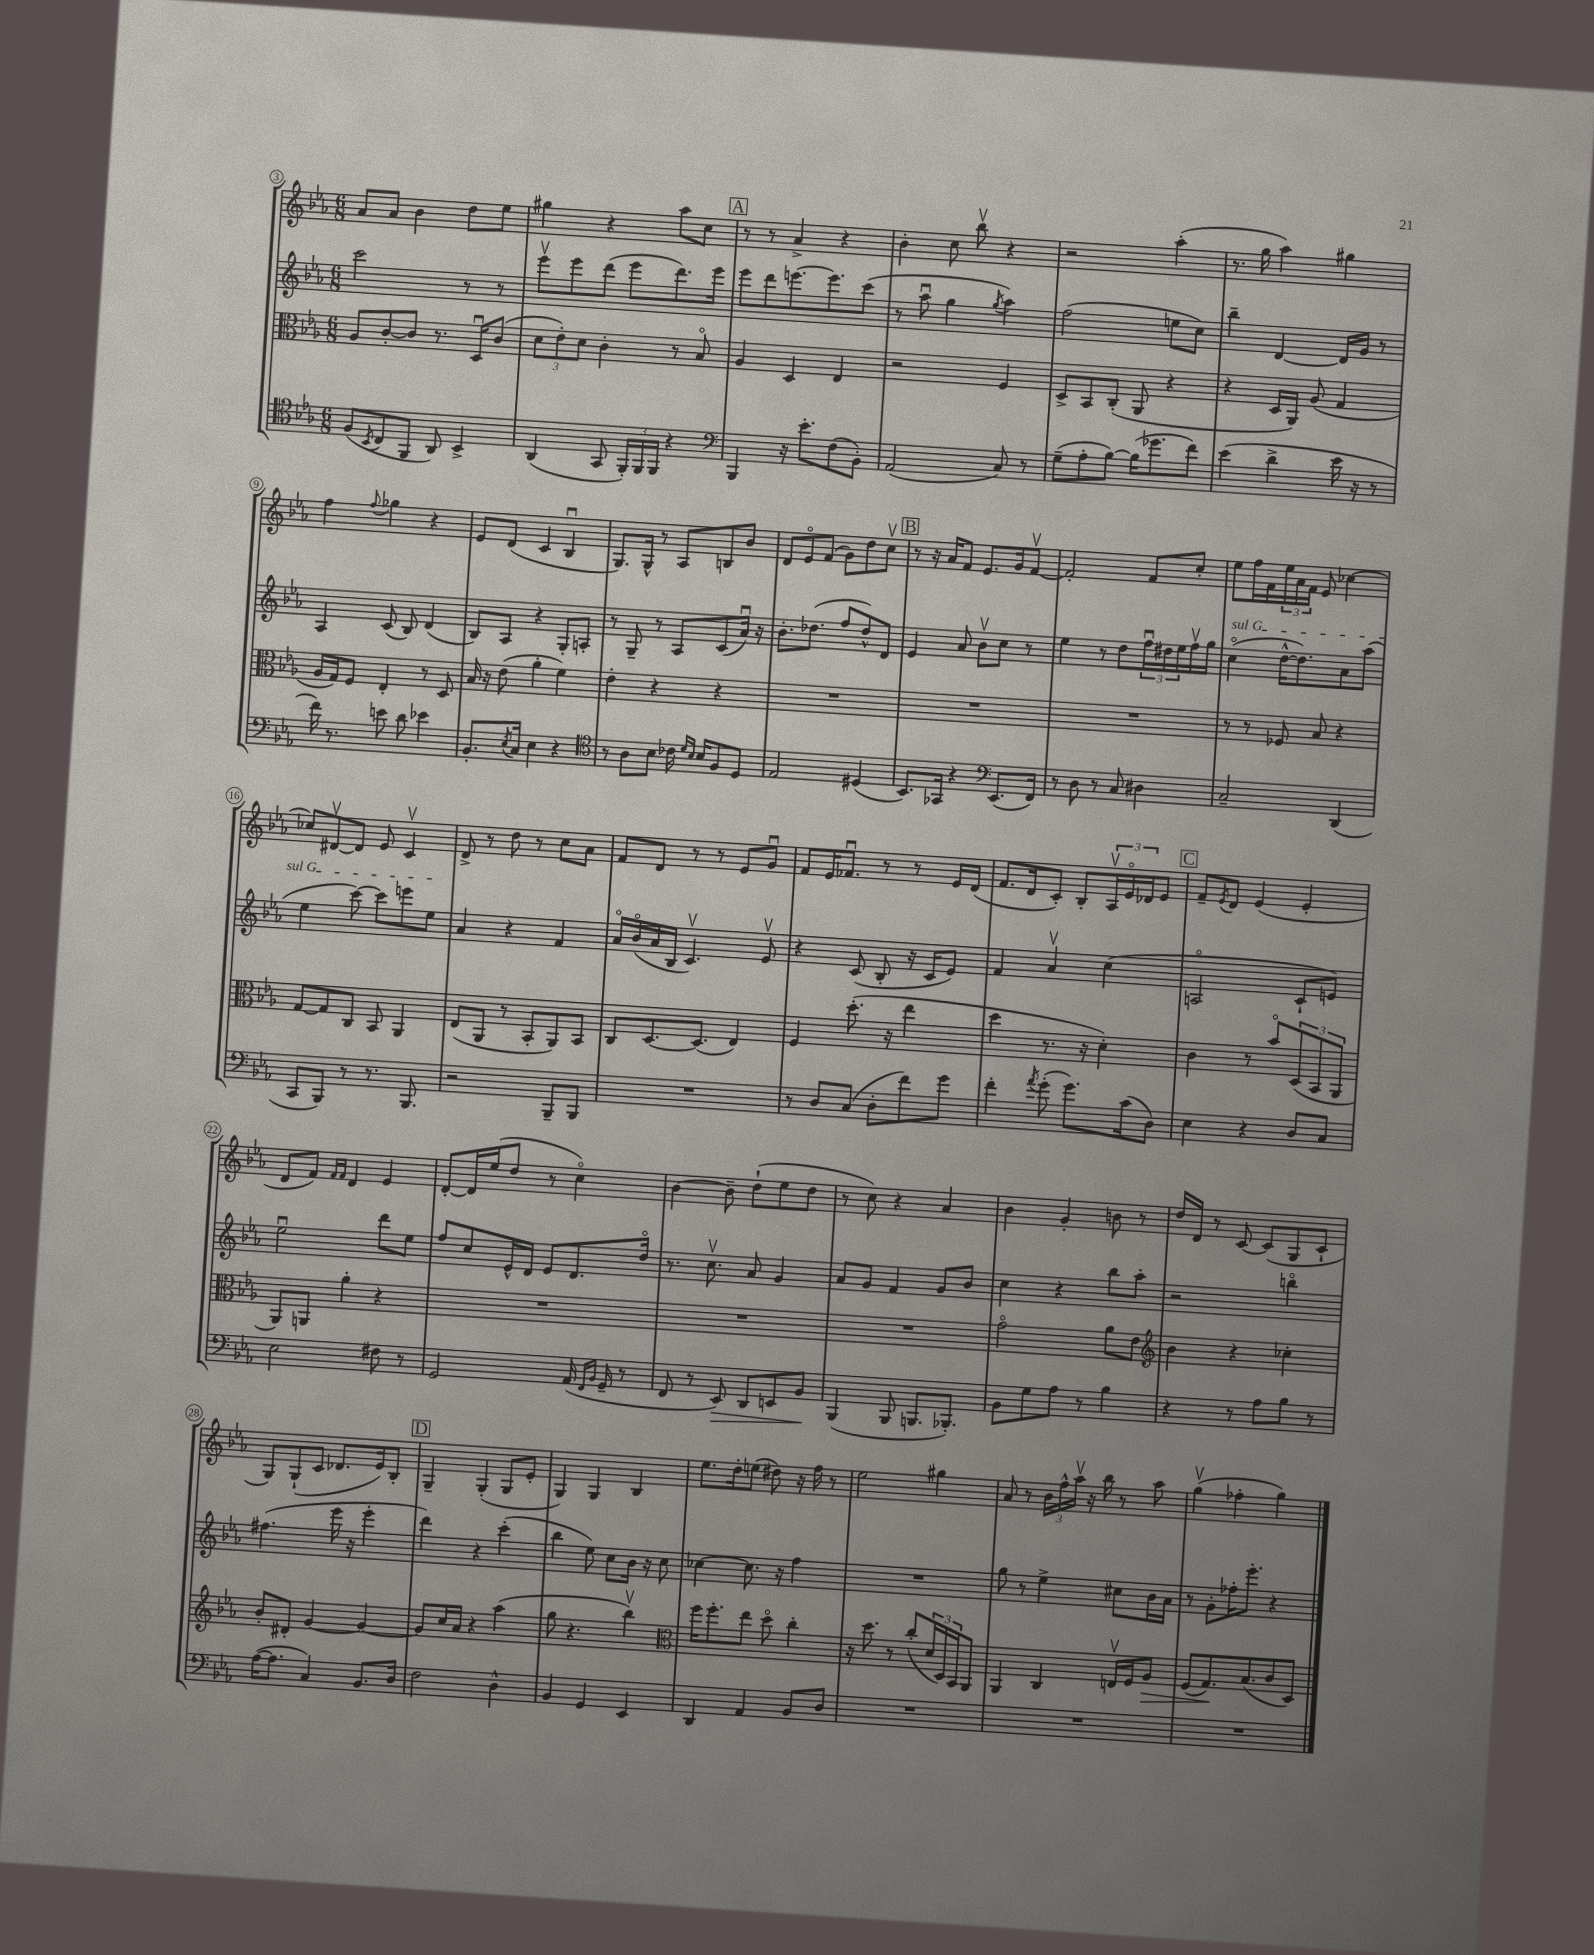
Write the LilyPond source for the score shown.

<<
\new StaffGroup <<
\new Staff = "s0" {
    \clef treble \key ees \major \numericTimeSignature \time 6/8
    aes'8 aes'8 bes'4 d''8 ees''8 |
    gis''4 r4 aes''8 c''8 |
    \mark \markup { \box "A" } r8 r8 aes'4-> r4 |
    bes'4-. c''8 bes''8\upbow r4 |
    r2 aes''4-.( |
    r8. g''16 aes''4) gis''4 |
    f''4 \appoggiatura { f''8 } ges''4 r4 |
    ees'8 d'8( c'4 bes4\downbow |
    g8.) g16-^ r8 aes8 b8 bes'8 |
    d'8 ees'8\flageolet f'8( g'8) d''8 c''8\upbow |
    \mark \markup { \box "B" } r8 r16 aes'16 f'8 ees'8. g'16 f'8~\upbow |
    f'2-. f'8 c''8-. |
    ees''8 f''16 f'16 \tuplet 3/2 { ees''16 aes'16 f'16 } ees'8 ces''4~ |
    ces''8 dis'8~\upbow dis'8 ees'8 c'4\upbow |
    d'8-> r8 d''8 r8 c''8 aes'8 |
    f'8 d'8 r8 r8 ees'8 g'8\downbow |
    f'8 ees'16 fes'8.\downbow r8 r8 ees'16 d'16( |
    f'8. d'16 c'8-.) bes8-. \tuplet 3/2 { aes16\upbow ees'16\flageolet des'16 } ees'8 |
    \mark \markup { \box "C" } f'8-- \acciaccatura { ees'8 } d'8 ees'4( ees'4-. |
    d'8 f'8) \grace { f'16 f'16 } d'4 ees'4 |
    d'8~-. d'16 ees''16( d''8 r8 c''4\flageolet) |
    bes'4~ bes'8-- d''8-!( ees''8 d''8 |
    r8 c''8) r4 aes'4 |
    bes'4 g'4-. b'8 r8 |
    d''16 d'16 r8 c'8~ c'8( g8 c'8-! |
    g8) g8-!( c'8 des'8. ees'16) bes8-. |
    \mark \markup { \box "D" } g4-- g4-.( g8 ees'8-. |
    g4) g4 bes4 |
    ees''8. d''16-. e''8( dis''8) r16 f''16 r8 |
    ees''2 gis''4 |
    aes'8 r8 \tuplet 3/2 { bes'16 f''16-^ aes''16\upbow } r16 bes''16 r8 aes''8 |
    g''4\upbow( fes''4-. g''4) \bar "|." |
}
\new Staff = "s1" {
    \clef treble \key ees \major \numericTimeSignature \time 6/8
    c'''2 r8 r8 |
    ees'''8\upbow ees'''8 d'''8( ees'''8 d'''8.) ees'''16 |
    \mark \markup { \box "A" } ees'''8 d'''8 e'''8.~ e'''8. c'''8( |
    r8 aes''8\downbow g''4 \acciaccatura { g''8 } aes''4) |
    f''2( e''8 c''8) |
    bes''4-- d'4~ d'16 g'16 r8 |
    aes4 c'8( bes8) d'4( |
    bes8) aes8 r4 g8-. a8-. |
    r8 g8-- r8 aes8 c'8( aes'16\downbow) r16 |
    bes'8.-. des''8.( f''8 des''8-^) d'8 |
    \mark \markup { \box "B" } ees'4 aes'8 bes'8\upbow c''8 r8 |
    ees''4 r8 d''8 \tuplet 3/2 { f''16\downbow dis''16 ees''16 } f''16\upbow g''16 |
    \once \override TextSpanner.bound-details.left.text = \markup { \italic "sul G" } c''4\flageolet\startTextSpan( d''16~-^ d''8.) aes'8 aes''8( |
    ees''4 c'''8~) c'''8 e'''8 ees''8\stopTextSpan |
    aes'4 r4 f'4 |
    aes'16\flageolet bes'16\flageolet( aes'16 bes16 c'4.\upbow) ees'8\upbow |
    r4 c'8( bes8-. r16 c'16 ees'8) |
    f'4 aes'4\upbow c''4( |
    \mark \markup { \box "C" } a2\flageolet c'8-! e'8) |
    ees''2\downbow d'''8 ees''8 |
    f''8 c''8 ees'16-^ d'16 ees'8 d'8. d''16\flageolet |
    r8. c''8.\upbow aes'8 g'4 |
    aes'8 g'8 f'4 g'8 bes'8 |
    c''4 r4 bes''8 aes''8-. |
    r2 b''4\flageolet |
    fis''4.( ees'''16 r16 ees'''4-. |
    \mark \markup { \box "D" } d'''4) r4 c'''4-.( |
    bes''4 ees''8) c''8 bes'16 r16 c''8 |
    ces''4~ ces''8. r16 f''4 |
    R2. |
    g''8 r8 ees''4-> cis''8 bes'16 aes'16 |
    r8 g'8-. fes''16-. ees'''8.-. r4 \bar "|." |
}
\new Staff = "s2" {
    \clef alto \key ees \major \numericTimeSignature \time 6/8
    aes8 c'8~-. c'8 r8. d16\downbow c'8( |
    \tuplet 3/2 { d'8 ees'8-.) d'8 } c'4-. r8 bes8\flageolet |
    \mark \markup { \box "A" } aes4 d4 ees4 |
    r2 f4 |
    d8-> bes,8 c8-.( aes,8 r4 |
    r4 d16 aes,16) aes8( g4 |
    aes16 g16) f8 ees4-. r8 d8 |
    bes16 r16 ees'8( aes'4-. f'4) |
    ees'4-. r4 r4 |
    R2. |
    \mark \markup { \box "B" } R2. |
    R2. |
    r8 r8 fes8 bes8 r4 |
    g8~ g8 c8 bes,8 aes,4 |
    ees8( aes,8 r8 bes,8-. aes,8) bes,8 |
    c8 d8.~ d8.( ees4) |
    f4 d''8.-.( r16 ees''4 |
    d''4 r8. r16 d'4-.) |
    \mark \markup { \box "C" } c'4 r8 bes'8\flageolet \tuplet 3/2 { d8( bes,8 aes,8 } |
    aes,8) a,8 aes'4-. r4 |
    R2. |
    R2. |
    R2. |
    g'2\flageolet aes'8 ees'8 |
    \clef treble bes'4 r4 ces''4-. |
    bes'8-. dis'8-. g'4~ g'4~ |
    \mark \markup { \box "D" } g'8 c''16 aes'16 r4 aes''4( |
    g''8 r4. bes''4\upbow) |
    \clef alto f''16 f''8.-. ees''8 d''8\flageolet c''4-. |
    r16 d''8. r8 c''8-.( \tuplet 3/2 { d'16 d16) bes,16 } aes,8 |
    aes,4 c4 e16\upbow f16 aes8\> |
    f8( g8.\!) bes8.( c'8 d8) \bar "|." |
}
\new Staff = "s3" {
    \clef tenor \key ees \major \numericTimeSignature \time 6/8
    f8( \acciaccatura { bes,8 } c8 f,8 aes,8) bes,4-> |
    aes,4( g,8 \tuplet 3/2 { f,16-.) f,16 f,16 } r4 |
    \mark \markup { \box "A" } \clef bass bes,,4 r16 ees'8.-. f8( bes,8-.) |
    aes,2( c8) r8 |
    g8--( aes8-. bes8~) bes16( ges'8. f'8) |
    ees'4( d'4-> ees'16 r16 r8 |
    f'16) r8. e'8 d'8 ees'4 |
    bes,8.-. \acciaccatura { ees8 } c16 ees4 r4 |
    \clef tenor r8 aes8 bes8 ces'16 \grace { d'16 bes16 } bes16 f8 d8 |
    ees2 dis4( |
    \mark \markup { \box "B" } bes,8.) ges,16 r4 \clef bass ees,8.( f,16) |
    r8 d8 r8 c8 dis4 |
    c2-- d,4( |
    c,8 bes,,8) r8 r8. bes,,8. |
    r2 bes,,8-- bes,,8 |
    R2. |
    r8 d8 c8( d8-. f'8) g'8 |
    f'4-. \acciaccatura { aes'8 } g'8-.( g'8.) c'16( d8) |
    \mark \markup { \box "C" } ees4 r4 d8 c8 |
    ees2 fis8 r8 |
    g,2 aes,16( \grace { f,16 bes,16 } g,16-- r8 |
    f,8 r8 ees,8\>) d,8 e,8 bes,8\! |
    bes,,4( bes,,8 b,,8. bes,,8.-.) |
    bes,8 g8 aes8 r8 bes4 |
    r4 r8 aes8 bes8 r8 |
    aes16~( aes8. c4) bes,8. d16 |
    \mark \markup { \box "D" } f2 d4-^ |
    bes,4 g,4 ees,4 |
    d,4 aes,4 bes,8 d8 |
    R2. |
    R2. |
    R2. \bar "|." |
}
>>
>>
\layout { \context { \Score currentBarNumber = #3 \override BarNumber.stencil = #(make-stencil-circler 0.1 0.3 ly:text-interface::print) } }
